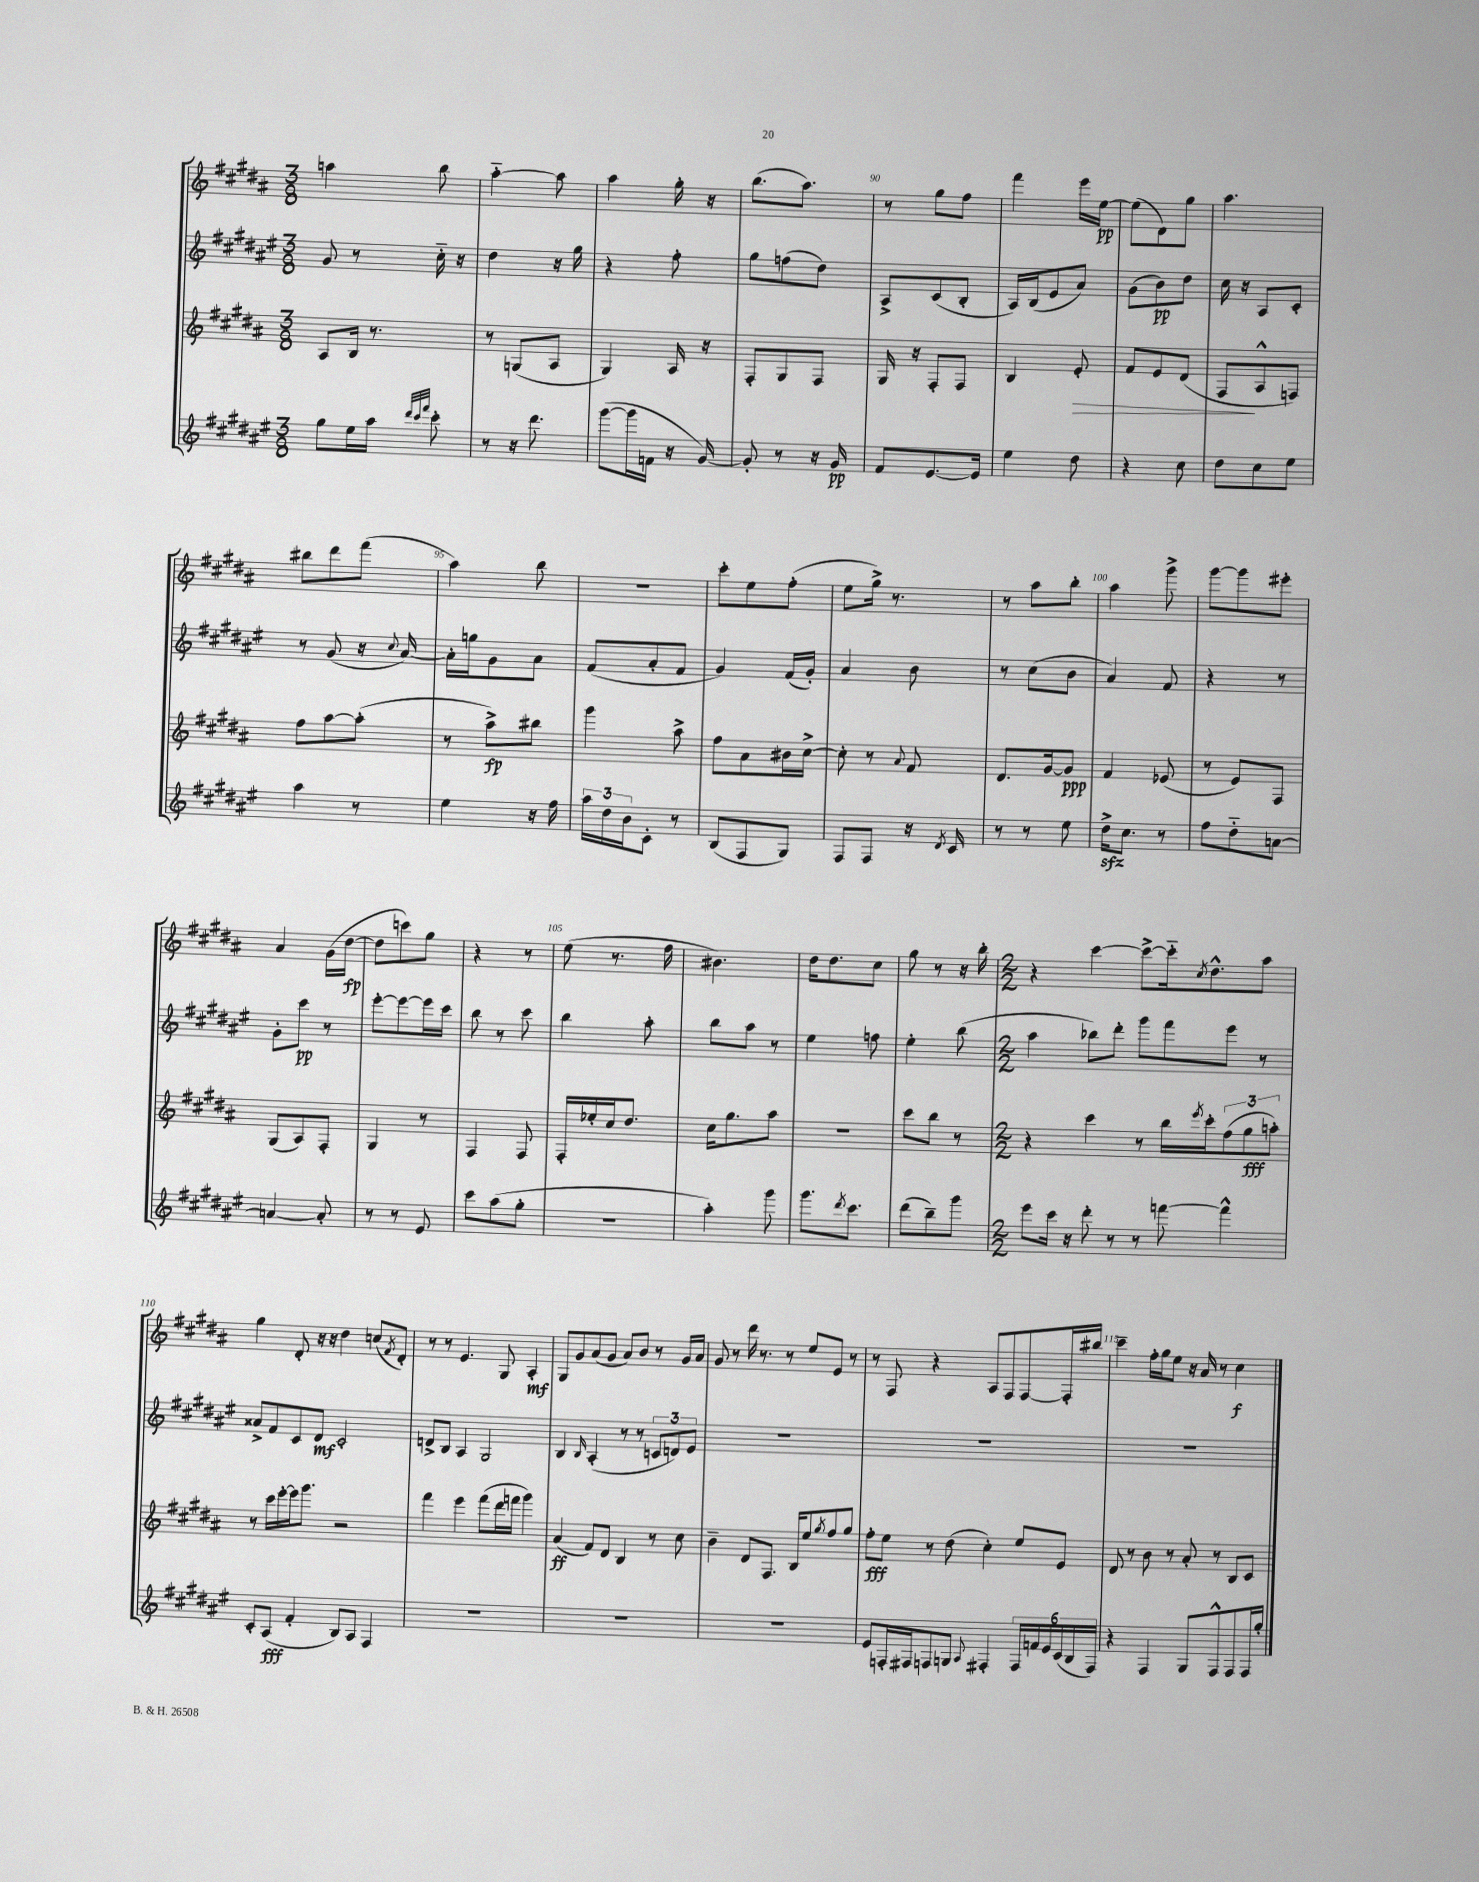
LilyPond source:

<<
\new StaffGroup <<
\new Staff = "s0" {
    \clef treble \key b \major \numericTimeSignature \time 3/8
    a''4 b''8 |
    ais''4~-_ ais''8 |
    ais''4 gis''16-. r16 |
    b''8.( ais''8.) |
    r8 gis''8 fis''8 |
    fis'''4 e'''16 e''16~\pp |
    e''8( dis'8) gis''8 |
    ais''4. |
    bis''8 dis'''8 fis'''8( |
    ais''4) b''8 |
    R4. |
    cis'''8-. e''8 fis''8-.( |
    e''8 gis''16->) r8. |
    r8 ais''8 b''8-. |
    ais''4 gis'''8-> |
    gis'''8~ gis'''8 eis'''8-. |
    ais'4 gis'16( dis''16~\fp |
    dis''8 c'''8) gis''8 |
    r4 r8 |
    e''8( r8. fis''16 |
    bis'4.) |
    dis''16 dis''8. cis''8 |
    gis''8 r8 r16 b''16-. |
    \numericTimeSignature \time 2/2 r4 cis'''4~ cis'''8~-> cis'''16-_ \acciaccatura { cis''8 } dis''8.-^ ais''8 |
    gis''4 dis'8-. r16 r16 dis''4 c''8( \acciaccatura { fis'8 } dis'8-.) |
    r8 r8 e'4. gis8 ais4-.\mf |
    gis8 gis'8 ais'8( gis'8 ais'8) b'8 r8 gis'16 ais'16 |
    gis'8 r8 dis'''16 r8. r8 e''8 e'8 r8 |
    r8 fis8 r4 ais8 fis8 fis8~ fis16-. bis''16 |
    cis'''4-- fis''16-. gis''16 e''8 r16 ais'16 r8 cis''4\f \bar "|." |
}
\new Staff = "s1" {
    \clef treble \key fis \major \numericTimeSignature \time 3/8
    gis'8 r8 cis''16-_ r16 |
    dis''4 r16 gis''16 |
    r4 fis''8-. |
    gis''8 f''8( dis''8) |
    ais8-> cis'8( b8-. |
    ais16) b16( eis'8 ais'8) |
    gis'8( b'8\pp) dis''8 |
    cis''16 r16 ais8 cis'8-. |
    r8 gis'8( r16 \appoggiatura { cis''8 } ais'16~) |
    ais'16-. g''16 gis'8 ais'8 |
    fis'8( ais'8-. fis'8 |
    gis'4) fis'16( gis'16-.) |
    ais'4 b'8 |
    r8 cis''8( b'8 |
    ais'4) fis'8 |
    r4 r8 |
    gis'8-. cis'''8\pp r8 |
    eis'''8~-. eis'''8~ eis'''16 cis'''16 |
    b''8 r8 cis'''8 |
    b''4 ais''8-. |
    b''8 ais''8 r8 |
    eis''4 f''8 |
    eis''4-. b''8( |
    \numericTimeSignature \time 2/2 ais''4 bes''8) dis'''8-. gis'''8 fis'''8 eis'''8 r8 |
    aisis'8-> fis'8 cis'8 dis'8\mf cis'2-. |
    d'8-> b8 ais4 gis2 |
    b4 \grace { b16 } ais4-.( r8 r8 \tuplet 3/2 { c'8 d'8) eis'8 } |
    R1 |
    R1 |
    R1 \bar "|." |
}
\new Staff = "s2" {
    \clef treble \key b \major \numericTimeSignature \time 3/8
    ais8 b16 r8. |
    r8 g8( ais8 |
    gis4) ais16 r16 |
    fis8-. gis8 fis8 |
    gis16 r16 fis8-. fis8 |
    b4 e'8-.\> |
    fis'8 e'8 dis'8( |
    fis8\! ais8-^ f8) |
    fis''8 ais''8~ ais''8-.( |
    r8 ais''8->\fp) bis''8 |
    gis'''4 ais''8-> |
    fis''8 ais'8 bis'16 cis''16~-> |
    cis''8-. r8 \appoggiatura { ais'8 } fis'8 |
    dis'8. gis'16~ gis'8\ppp |
    fis'4 ees'8( |
    r8 e'8) fis8 |
    gis8( ais8) fis8-. |
    gis4 r8 |
    fis4 fis8 |
    fis16-. ees''16-. cis''16 dis''8. |
    cis''16 gis''8. ais''8 |
    R4. |
    cis'''8 b''8 r8 |
    \numericTimeSignature \time 2/2 r4 cis'''4 r8 b''16 \acciaccatura { e'''8 } cis'''16-. \tuplet 3/2 { fis''8( gis''8\fff a''8-.) } |
    r8 cis'''16 e'''16~-. e'''16 gis'''8. r2 |
    fis'''4 e'''4 fis'''8( dis'''16 f'''16 gis'''4) |
    ais'4\ff( fis'8) dis'8 b4 r8 cis''8 |
    b'4-- dis'8 fis8. b16 e''8 \acciaccatura { gis''8 } fis''8 gis''8 |
    fis''8-.\fff e''8 r8 dis''8( cis''4-.) e''8 e'8 |
    dis'8 r8 b'8 r8 ais'8-. r8 b8 cis'8 \bar "|." |
}
\new Staff = "s3" {
    \clef treble \key fis \major \numericTimeSignature \time 3/8
    gis''8 eis''16 ais''16 \grace { dis'''32 cis'''32 fis'''32 } cis'''8-. |
    r8 r16 dis'''8. |
    gis'''8~( gis'''16 f'16 r16 gis'16~) |
    gis'8-. r8 r16 gis'16\pp |
    fis'8 eis'8.~ eis'16 |
    eis''4 dis''8 |
    r4 cis''8 |
    dis''8 cis''8 eis''8 |
    ais''4 r8 |
    eis''4 r16 fis''16 |
    \tuplet 3/2 { ais''16 dis''16 b'16 } cis'8-. r8 |
    b8( fis8 gis8) |
    fis8 fis8 r16 \acciaccatura { dis'8 } cis'16 |
    r8 r8 eis''8 |
    dis''16->\sfz cis''8. r8 |
    fis''8 dis''8-_ a'8~ |
    a'4~ a'8-. |
    r8 r8 eis'8 |
    cis'''8 ais''8( gis''8-. |
    r4. |
    ais''4-.) gis'''8 |
    gis'''8. \acciaccatura { dis'''8 } cis'''8. |
    dis'''8( b''8--) gis'''8 |
    \numericTimeSignature \time 2/2 eis'''8 cis'''16 r16 dis'''8-. r8 r8 f'''8~ f'''4-^ |
    cis'8-. ais8\fff( fis'4-. b8) ais8 fis4 |
    R1 |
    R1 |
    R1 |
    eis'8 f16-. fis16 f8 g8 \appoggiatura { ais8 } fis4-. \tuplet 6/4 { fis16 f'16 eis'16 cis'16( b16 fis16) } |
    r4 fis4 gis8 fis8-^ fis8 fis16 gis''16-. \bar "|." |
}
>>
>>
\layout { \context { \Score currentBarNumber = #86 \override BarNumber.break-visibility = ##(#f #t #t) barNumberVisibility = #(every-nth-bar-number-visible 5) } }
